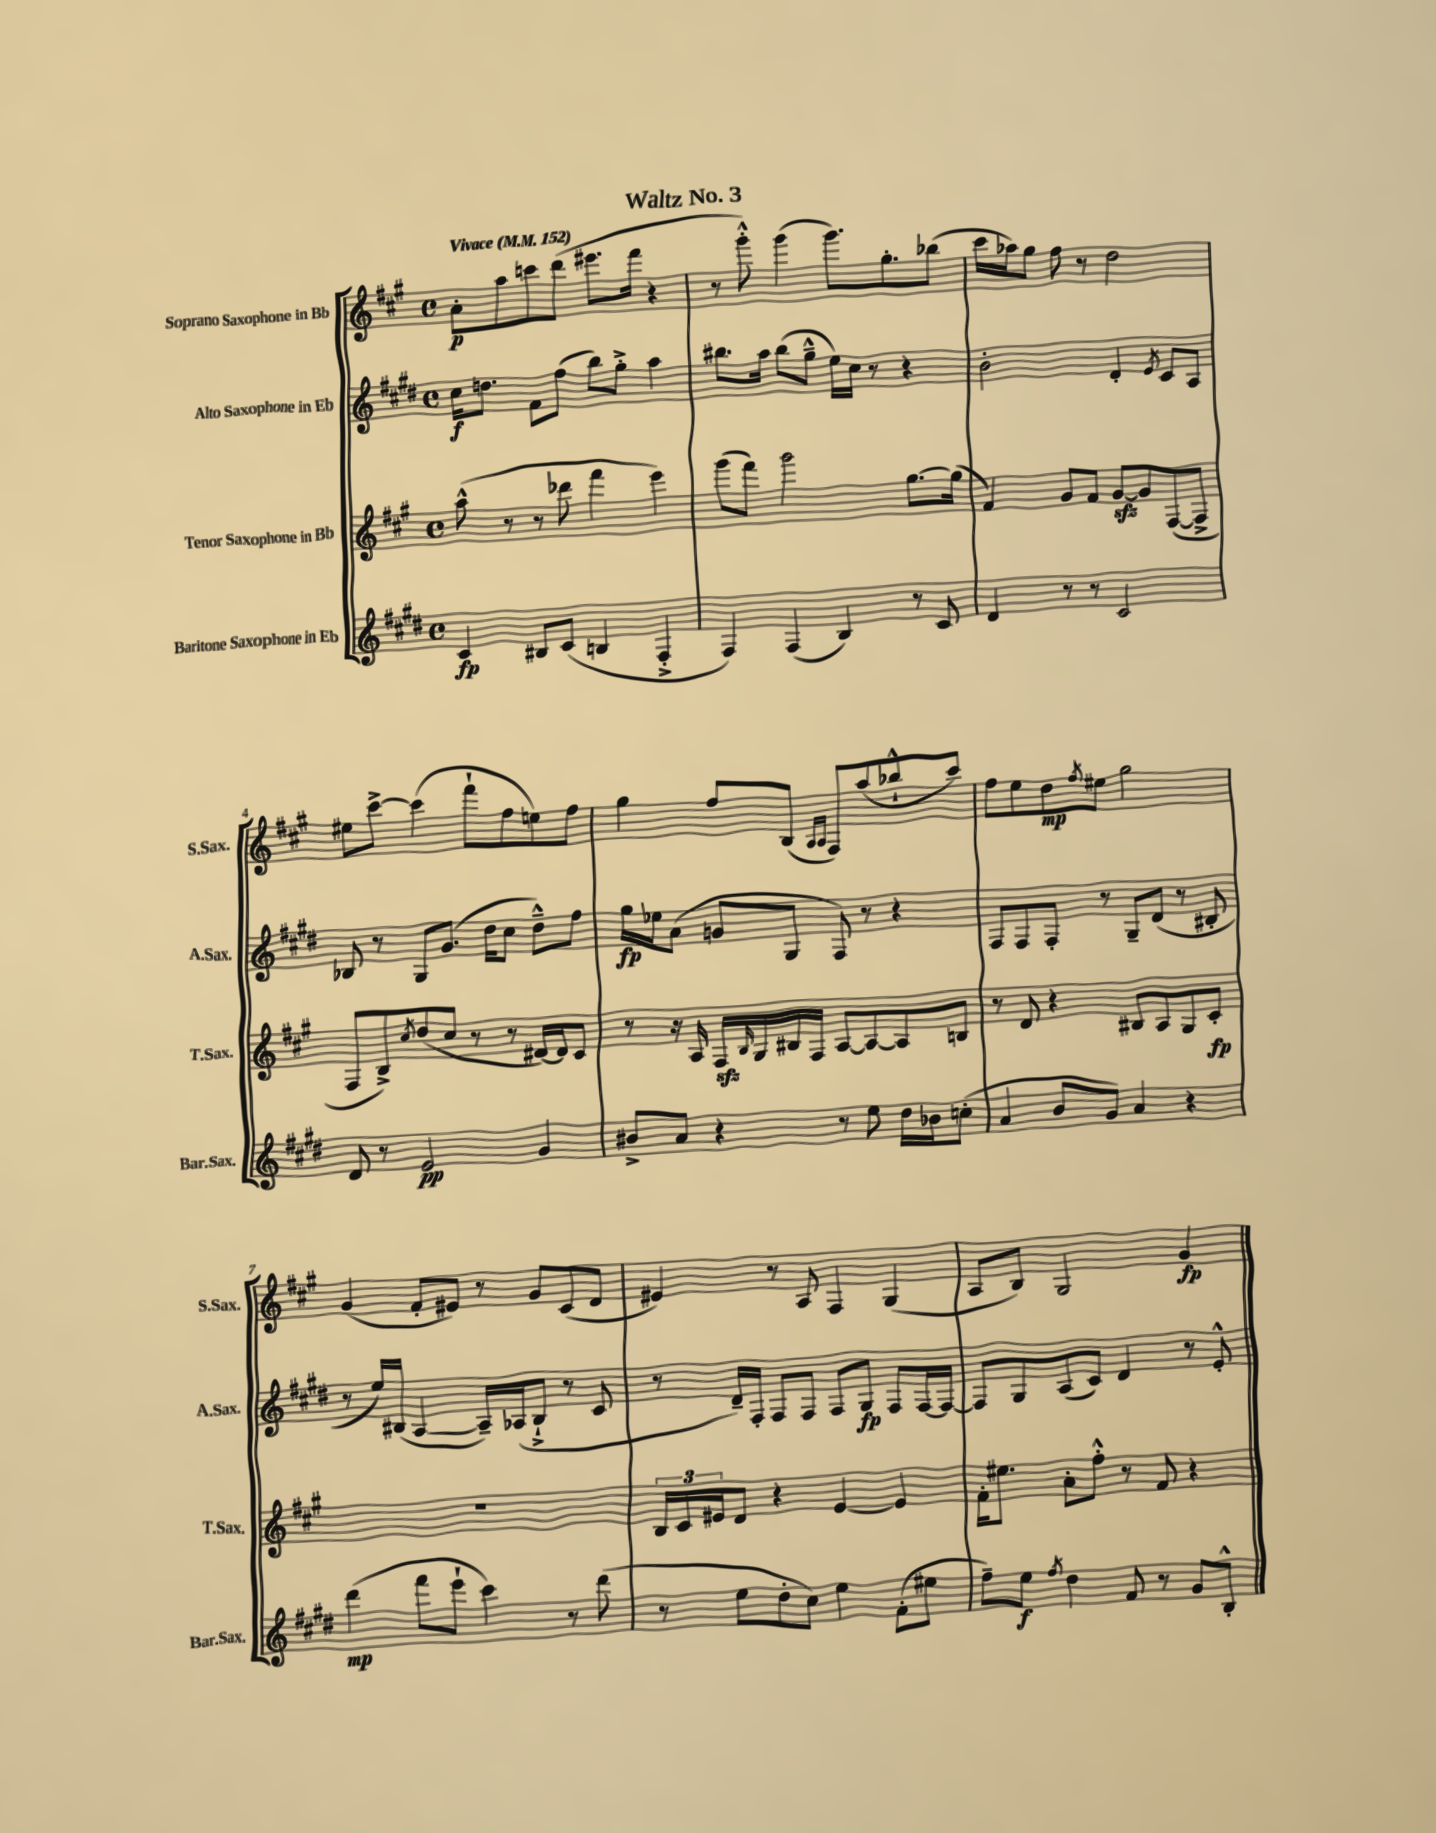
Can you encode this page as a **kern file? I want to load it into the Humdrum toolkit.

**kern	**kern	**kern	**kern
*staff4	*staff3	*staff2	*staff1
*clefG2	*clefG2	*clefG2	*clefG2
*k[f#c#g#d#]	*k[f#c#g#]	*k[f#c#g#d#]	*k[f#c#g#]
*M4/4	*M4/4	*M4/4	*M4/4
*met(c)	*met(c)	*met(c)	*met(c)
*MM152	*MM152	*MM152	*MM152
4c#/	(8aa^^\	16cc#\LK	8a'\L
.	.	8.dd\J	.
.	8r	.	8aa\
8B#/L	8r	8f#\L	8ccc\
(8c#/J	8ddd-\	(8ff#\J	(8ddd\J
4B/	4fff#\	8bb\L)	8.eee#\L
.	.	8gg#'^\J	.
.	.	.	16fff#\Jk
4F#'^/	4eee\)	4aa\	4r
=	=	=	=
4F#/)	(8ggg#\L	8.bb#\L	8r
.	8fff#\J)	.	8ggg#'^^\)
.	.	16aa\Jk	.
(4F#/	2ggg#\	(8bb#\L	(4ggg#\
.	.	8gg#~^^\J	.
4B/)	.	16ee\LL)	8.ggg#\L)
.	.	16cc#\JJ	.
.	.	8r	.
.	.	.	8.gg#'\
8r	[8.gg#\L	4r	.
8c#/	.	.	(8bb-\J
.	(16gg#\]Jk	.	.
=	=	=	=
4d#/	4f#/)	2b'\	16ccc#\LL
.	.	.	16aa-\J)
.	.	.	8gg#\J
8r	8g#/L	.	8ff#\
8r	8f#/J	.	8r
2c#/	[8g#/L	4d#'/	2dd\
.	8g#/]	.	.
.	.	8qe/	.
.	([8F#/	8c#/L	.
.	8F#^/]J	8A/J	.
=	=	=	=
8d#/	8F#/L	8B-/	8ee#\L
8r	8B^/)	8r	[8ccc#^\J
.	8qcc#/	.	.
2e/	(8dd/	8G#/L	(4ccc#\]
.	8cc#/J	(8.g#/J	.
.	8r	.	8fff#`\L
.	.	16dd#\LK	.
.	8r	8cc#\J	8ff#\
4g#/	[16d#/LL)	8dd#~^^\L)	8ee\)
.	16d#/]J	.	.
.	8c#/J	8ff#\J	8ff#\J
=	=	=	=
8b#^/L	8r	16gg#\LL	4gg#\
.	.	16ee-\J	.
8a/J	16r	(8a\J	.
.	16A/	.	.
4r	16F#/LL	8g/L	8ff#/L
.	16qqB/	.	.
.	16G#/	.	.
.	16B#/	8G#/J	(8B/J
.	16F#/JJ	.	.
.	.	.	16qqA/LL
.	.	.	16qqA/JJ
8r	[8A/L	8F#/)	8F#/L)
8ee\	8A/_	8r	(8aa/
16dd#\LL	8A/]	4r	8bb-`^^/
16b-\J	.	.	.
(8cc'\J	8B/J	.	8ccc#/J)
=	=	=	=
4a/	8r	8F#/L	8ff#\L
.	8d/	8F#/	8ee\
8b/L	4r	8F#'/J	8dd\
.	.	.	8qff#/
8g#/J)	.	8r	8ee#\J
4a/	8B#/L	8G#~/L	2gg#\
.	8A/	(8d#/J	.
4r	8G#/	8r	.
.	8c#'/J	8B#'/	.
=	=	=	=
(4ddd#\	1r	8r	(4g#/
.	.	16ee/LL)	.
.	.	(16B#/JJ	.
8fff#\L	.	[4A/	8f#'/L
8eee`\J	.	.	8e#/J)
4ccc#\)	.	16A~/]LL)	8r
.	.	(16A-/J	.
.	.	8B#`^/J	8g#/L
8r	.	8r	(8c#/
(8ddd#\	.	8c#/	8d/J
=	=	=	=
8r	24B/LL	8r	4e#/)
.	24c#/	.	.
.	24e#/J	.	.
8ee\L	8d/J	16d#~/LL)	.
.	.	16F#'/JJ	.
8dd#'\	4r	8F#/L	8r
8cc#\J)	.	8F#/J	8A/
4ee\	[4e#/	8F#/L	4F#/
.	.	8G#/J	.
(8f#'\L	4e#/]	8F#/L	(4G#/
8ee#\J	.	[16F#/L	.
.	.	16F#/_JJ	.
=	=	=	=
8ff#~\L)	16f#'\LK	8F#/]L	8A/L
.	8.ee#\J	.	.
8ee\J	.	8G#/	8B/J)
8qff#/	.	.	.
4dd#\	8a'\L	(8A/	2G#/
.	8ff#'^^\J	8c#/J)	.
8f#/	8r	4d#/	.
8r	8f#/	.	.
8g#/L	4r	8r	4g#/
8B'^^/J	.	8e'^^/	.
==	==	==	==
*-	*-	*-	*-
